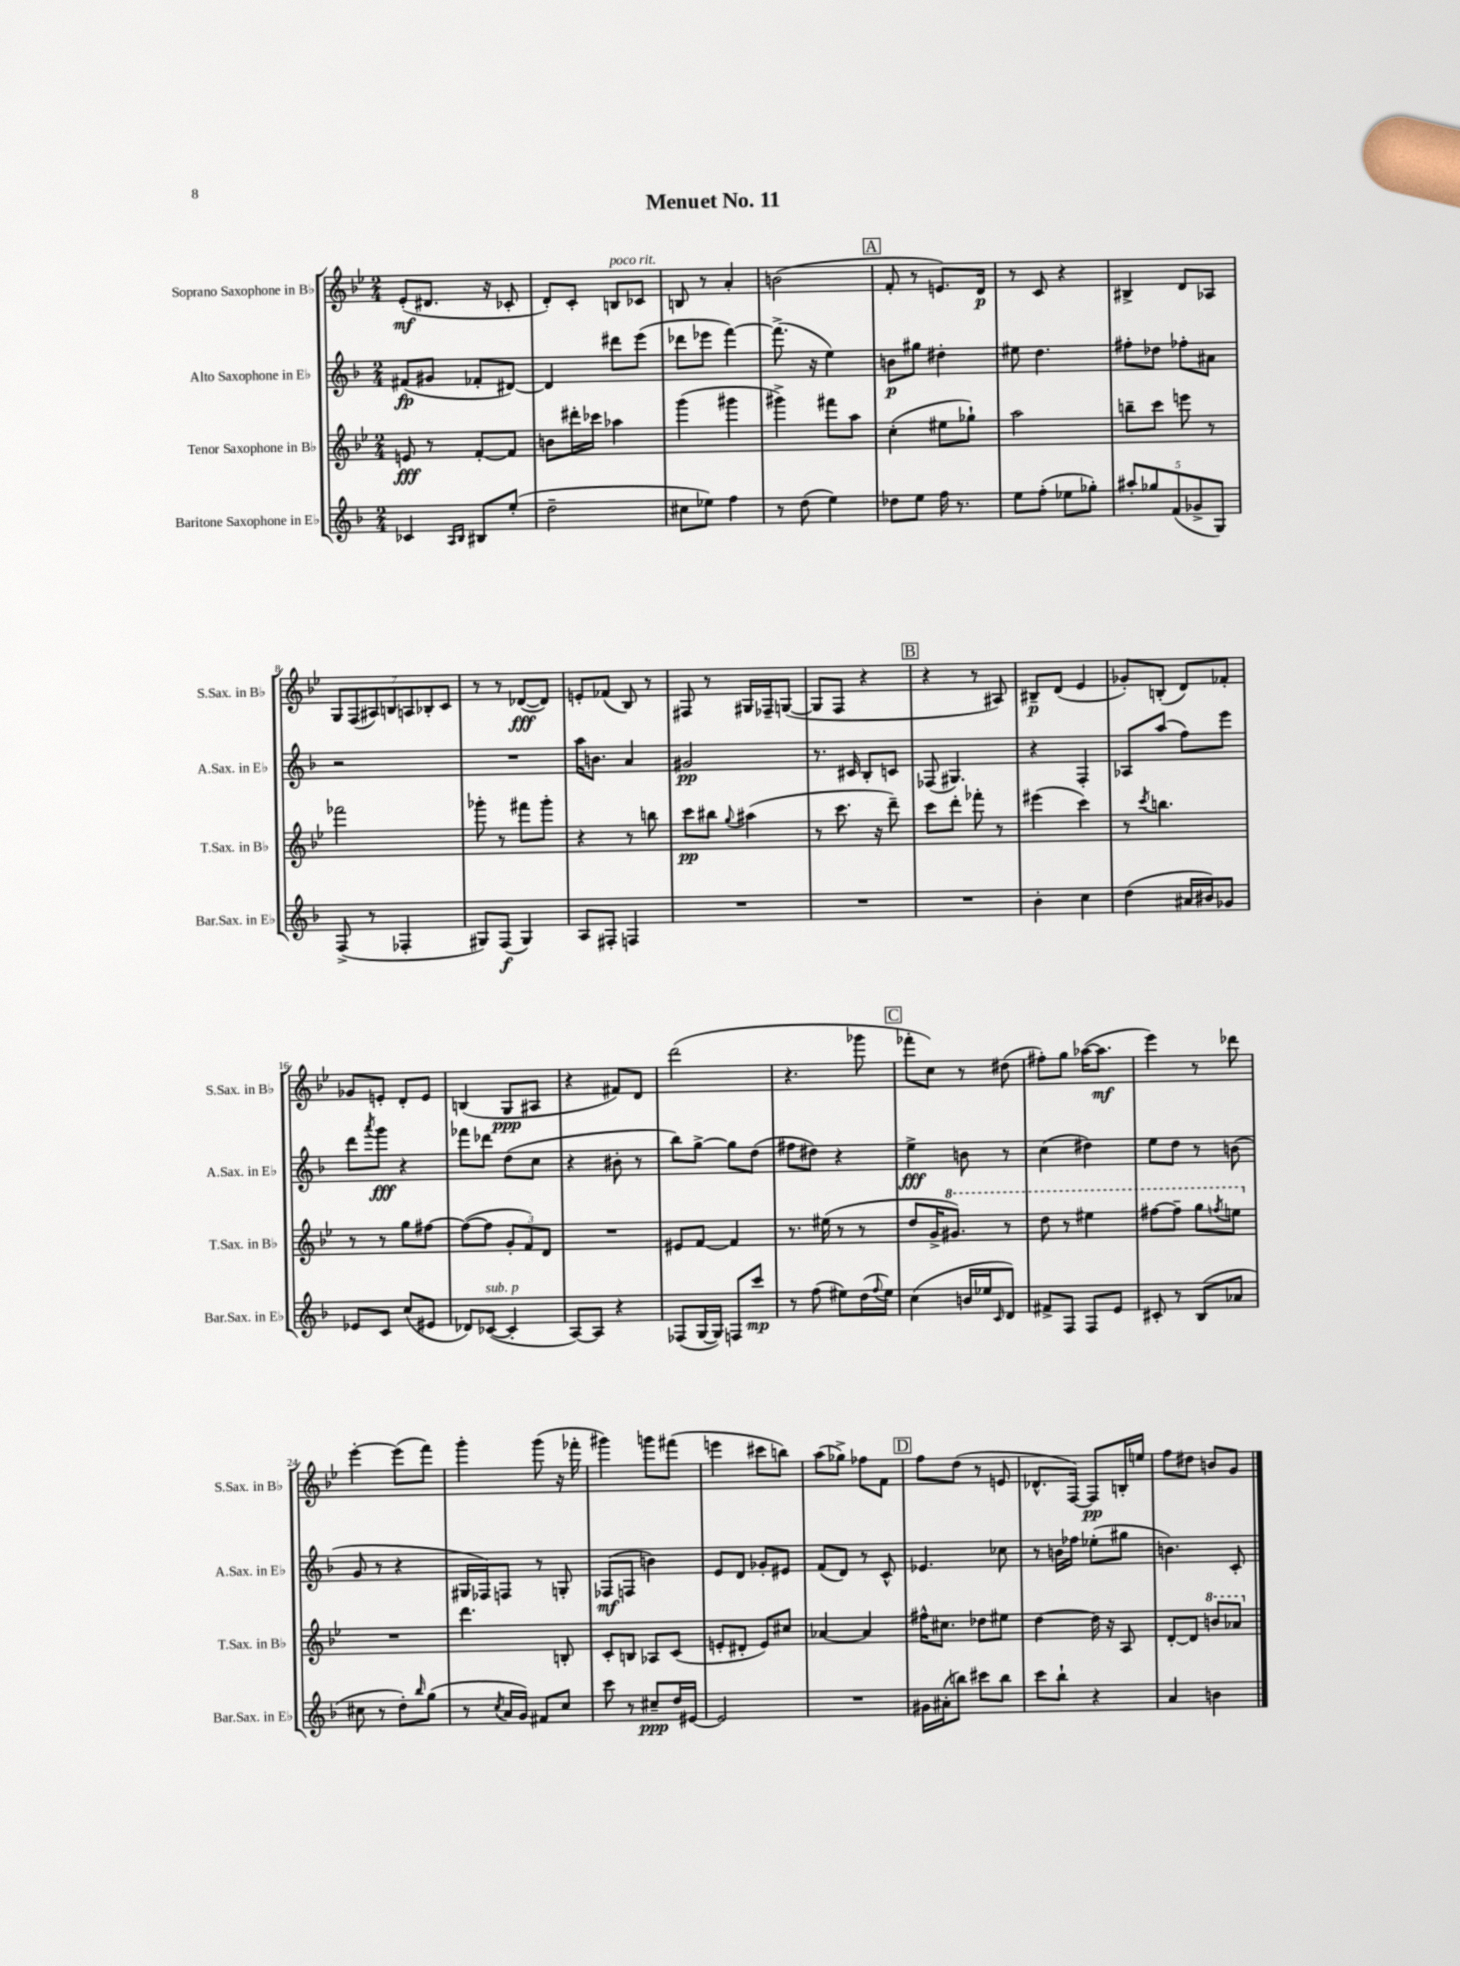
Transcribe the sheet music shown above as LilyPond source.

\header { title = "Menuet No. 11" }
<<
\new StaffGroup <<
\new Staff = "s0" \with { instrumentName = "Soprano Saxophone in Bb" shortInstrumentName = "S.Sax. in Bb" } {
    \clef treble \key bes \major \numericTimeSignature \time 2/4
    ees'8-.\mf( dis'8. r16 ces'8-. |
    d'8-.) c'8-. b8^\markup { \italic "poco rit." } ces'8 |
    b8 r8 a'4-. |
    b'2( |
    \mark \markup { \box "A" } f'8-. r8 e'8.) d'16\p |
    r8 c'8 r4 |
    bis4-> d'8 aes8 |
    \tuplet 7/4 { g8 f8( ais8) b8 a8 bes8-. c'8 } |
    r8 r8 des'8~\fff( des'8) |
    e'8-. fes'8( bes8) r8 |
    fis8 r8 gis16 fes16-- g8~( |
    g8 f8 r4 |
    \mark \markup { \box "B" } r4 r8 ais8) |
    bis8--\p d'8( ees'4 |
    ges'8-.) b8-.( d'8) fes'8-. |
    ges'8 e'8-. d'8-. e'8 |
    b4( g8\ppp ais8 |
    r4 fis'8) d'8 |
    d'''2( |
    r4. ges'''8 |
    \mark \markup { \box "C" } fes'''8-. c''8) r8 dis''8( |
    fis''8-.) g''8 aes''16~( aes''8.\mf |
    ees'''4) r8 des'''8 |
    ees'''4~-. ees'''8( f'''8) |
    g'''4-. g'''8( r16 fes'''16-. |
    gis'''4) g'''8 fis'''8( |
    e'''4 cis'''8 b''8) |
    a''8( ges''8->) fes''8 f'8 |
    \mark \markup { \box "D" } f''8 d''8( r8 e'8 |
    des'8.-^ f16~) f8\pp b16-. e''16 |
    f''8 dis''8 b'8 g'8 \bar "|." |
}
\new Staff = "s1" \with { instrumentName = "Alto Saxophone in Eb" shortInstrumentName = "A.Sax. in Eb" } {
    \clef treble \key f \major \numericTimeSignature \time 2/4
    fis'8\fp( gis'8 fes'8-. dis'8~) |
    dis'4 dis'''8 e'''8( |
    des'''8 ees'''8 f'''4~) |
    f'''8.->( r16 e''4) |
    \mark \markup { \box "A" } b'8\p gis''8 dis''4-. |
    eis''8 d''4. |
    fis''8-. des''8 fes''8-. ais'8 |
    r2 |
    R2 |
    a''16 b'8. a'4 |
    gis'2\pp |
    r8. cis'16 bes8-. c'8 |
    \mark \markup { \box "B" } fes8( gis4.) |
    r4 f4-. |
    aes8 a''8( f''8) e'''8 |
    d'''8 \acciaccatura { a'''8 } g'''8\fff r4 |
    fes'''8 des'''8 d''8( c''8 |
    r4 bis'8-. r8 |
    bes''8) g''8~-> g''8 d''8( |
    fis''8 dis''8) r4 |
    \mark \markup { \box "C" } e''4->\fff b'8 r8 |
    c''4( dis''4) |
    e''8 d''8 r8 b'8( |
    g'8 r8 r4 |
    gis16 fes16) f8 r8 g8-. |
    fes8\mf( f8 b'4) |
    e'8 d'8 ges'8-. eis'8 |
    f'8( d'8) r8 c'8-^ |
    \mark \markup { \box "D" } ees'4. ces''8 |
    r8 b'16 fes''16 ees''8-.( gis''8 |
    b'4.) c'8-. \bar "|." |
}
\new Staff = "s2" \with { instrumentName = "Tenor Saxophone in Bb" shortInstrumentName = "T.Sax. in Bb" } {
    \clef treble \key bes \major \numericTimeSignature \time 2/4
    e'8\fff r8 f'8~-. f'8 |
    b'8 dis'''16-. ces'''16 aes''4 |
    g'''4( gis'''4 |
    gis'''4->) fis'''8 a''8 |
    \mark \markup { \box "A" } c''4-.( eis''8 ges''8-!) |
    a''2 |
    b''8-- c'''8 e'''8 r8 |
    fes'''2 |
    ges'''8-. r8 fis'''8 ges'''8-. |
    r4 r8 b''8 |
    c'''8\pp bis''8 \appoggiatura { g''8 } ais''4( |
    r8 c'''8. r16 d'''8--) |
    \mark \markup { \box "B" } c'''8 d'''8-. fes'''8-. r8 |
    eis'''4( c'''4) |
    r8 \acciaccatura { c'''8 } b''4. |
    r8 r8 g''8 fis''8~ |
    fis''8~( fis''8 \tuplet 3/2 { g'8-. f'8) d'8 } |
    R2 |
    eis'8 f'8~ f'4 |
    r8. eis''16( r8 r8 |
    \mark \markup { \box "C" } d''8 g'16-> \ottava #1 gis''8.) r8 |
    d'''8 r8 eis'''4 |
    fis'''8~ fis'''8-- g'''8 \acciaccatura { f'''8 } e'''8 \ottava #0 |
    R2 |
    d'''4. b8-. |
    c'8-. b8 aes8 c'8( |
    e'8-. dis'8-. e'8) cis''8 |
    aes'4~ aes'4 |
    \mark \markup { \box "D" } fis''16-^ cis''8. des''8 eis''8 |
    d''4~ d''16 r16 a8 |
    d'8~-. d'8 \ottava #1 b''8 aes''8 \ottava #0 \bar "|." |
}
\new Staff = "s3" \with { instrumentName = "Baritone Saxophone in Eb" shortInstrumentName = "Bar.Sax. in Eb" } {
    \clef treble \key f \major \numericTimeSignature \time 2/4
    ces'4 \grace { a16 bes16 } bis8 e''8-.( |
    d''2-- |
    cis''8 ees''8) f''4 |
    r8 d''8( e''4) |
    \mark \markup { \box "A" } des''8 e''8 f''16 r8. |
    e''8 f''8-.( ees''8 ges''8-.) |
    \tuplet 5/4 { ais''8-. ges''8 f'8( ges'8-> g8) } |
    f8->( r8 fes4-. |
    gis8) f8\f( gis4) |
    a8 fis8-. f4 |
    R2 |
    R2 |
    \mark \markup { \box "B" } R2 |
    bes'4-. c''4 |
    d''4( ais'16 bis'16) ges'8 |
    ees'8 c'8 c''8( eis'8 |
    des'8) ces'8~^\markup { \italic "sub. p" }( ces'4-. |
    a8~) a8 r4 |
    fes8( g16~ g16) f8 c'''8\mp |
    r8 f''8( eis''8) d''16( \appoggiatura { f''8 } eis''16) |
    \mark \markup { \box "C" } c''4( b'16 ees''16 \grace { c'16 } d'8) |
    fis'8-> f8 f8 e'8 |
    cis'8-. r8 bes8( aes'8 |
    cis''8 r8 d''8-.) \grace { bes''16 } g''8( |
    r8 \acciaccatura { c''8 } a'16 g'16) fis'8 c''8 |
    c'''8 r8 cis''8--\ppp d''16 eis'16~ |
    eis'2 |
    R2 |
    \mark \markup { \box "D" } gis'16 ais'16-.( b''8) cis'''8 b''8 |
    c'''8 bes''8-! r4 |
    a'4 b'4 \bar "|." |
}
>>
>>
